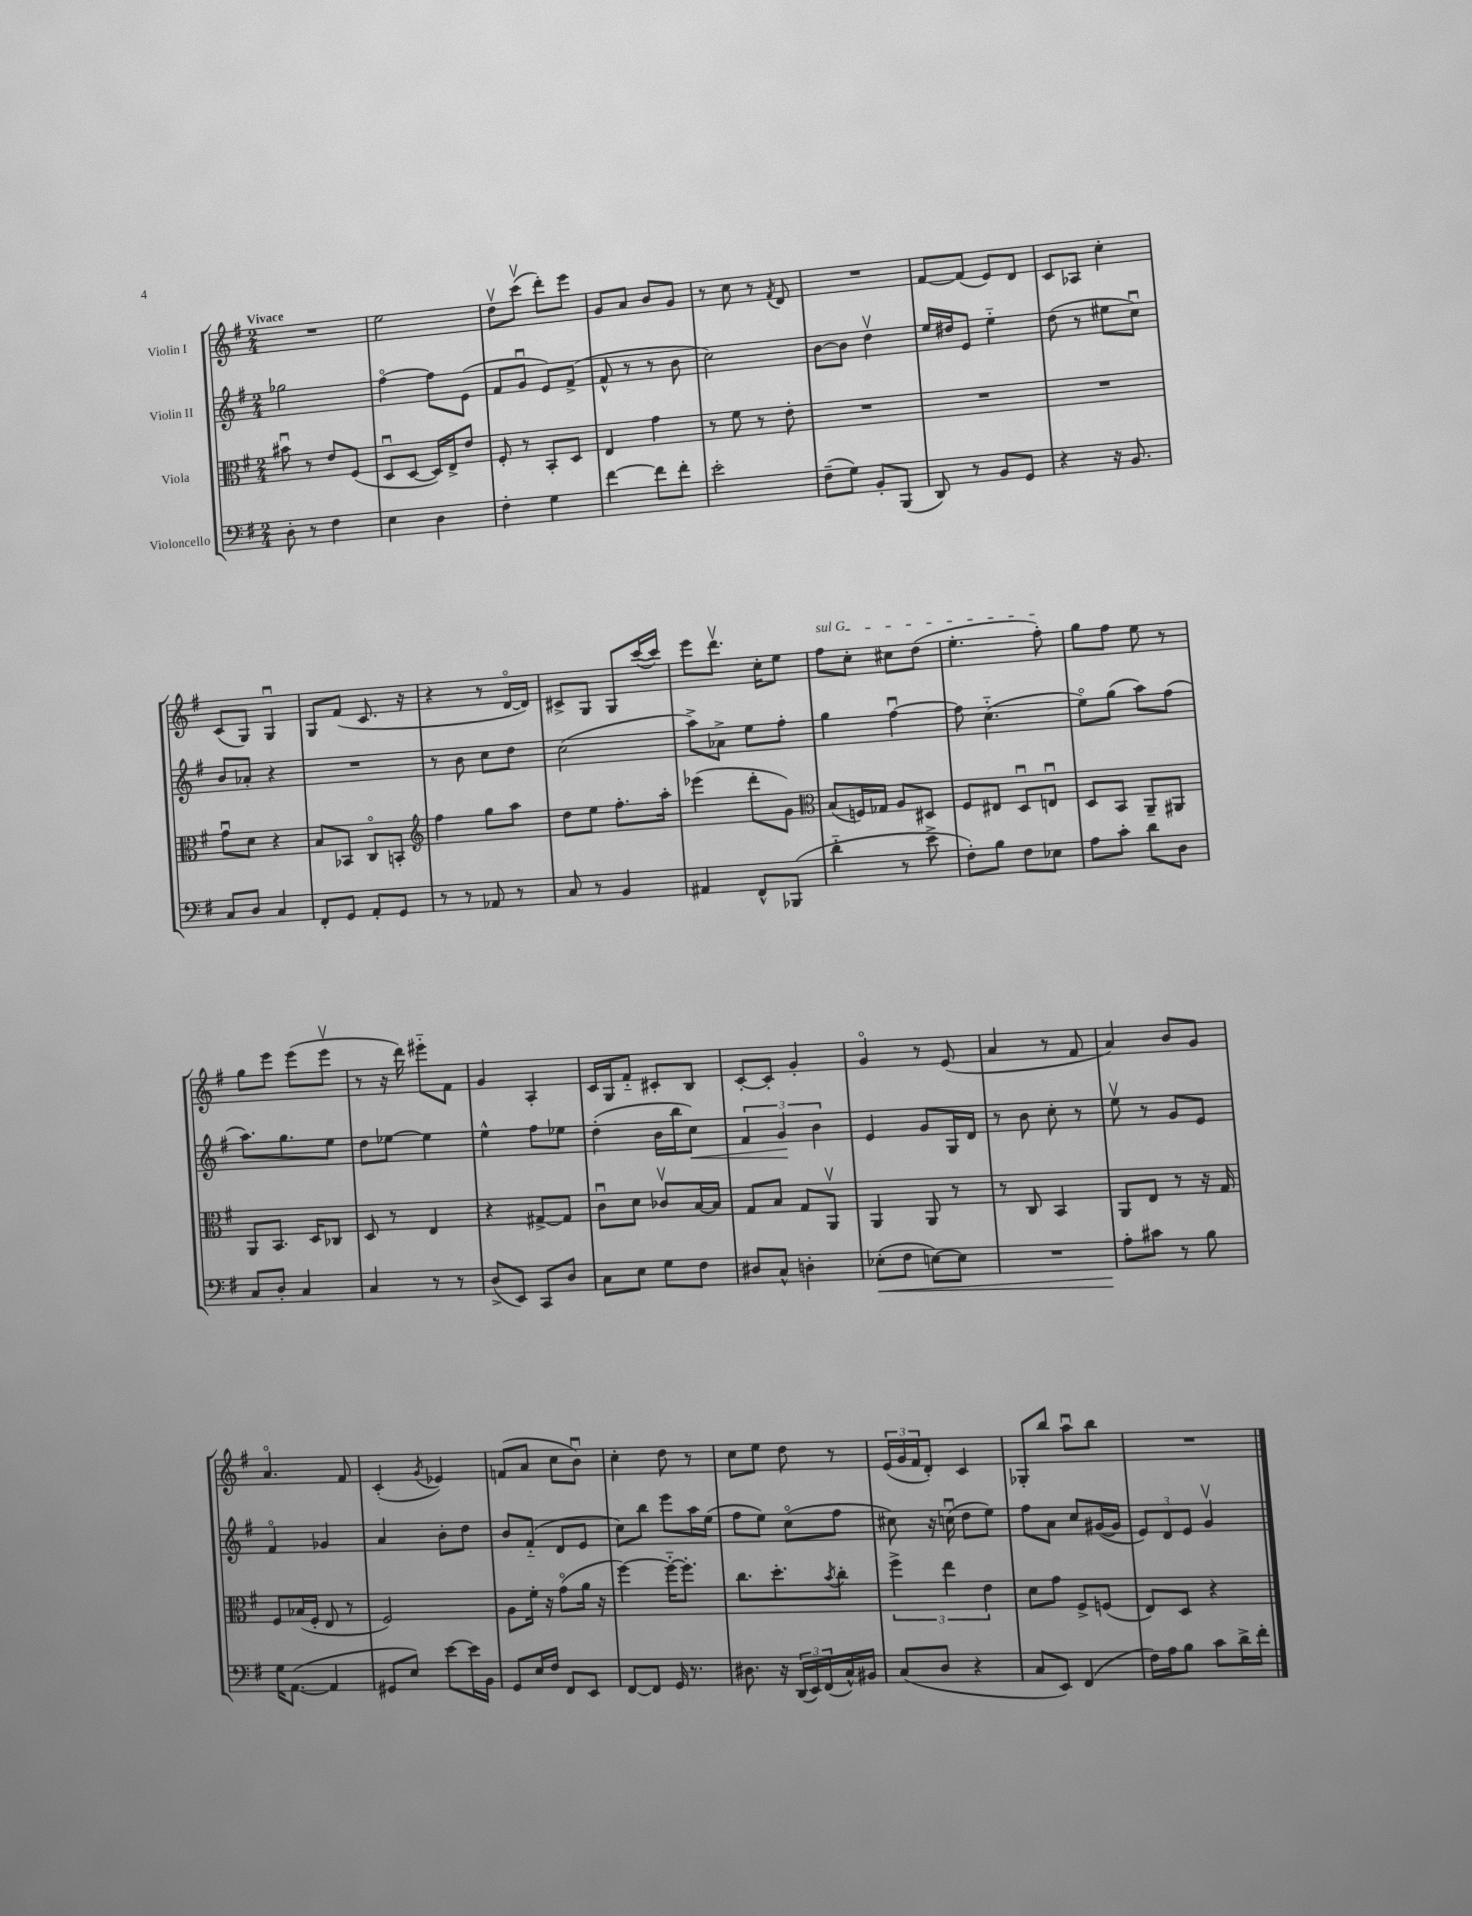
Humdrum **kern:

**kern	**dynam	**kern	**kern	**dynam	**kern
*part4	*part4	*part3	*part2	*part2	*part1
*staff4	*staff4	*staff3	*staff2	*staff2	*staff1
*I"Violoncello	*	*I"Viola	*I"Violin II	*	*I"Violin I
*clefF4	*	*clefC3	*clefG2	*	*clefG2
*k[f#]	*	*k[f#]	*k[f#]	*	*k[f#]
*M2/4	*	*M2/4	*M2/4	*	*M2/4
=1	=1	=1	=1	=1	=1
!	!	!	!	!	!LO:TX:a:B:t=Vivace
8D'\	.	8b#Xu\	2gg-X\	.	2r
8r	.	8r	.	.	.
4F#\	.	8e/L	.	.	.
.	.	(8F#/J	.	.	.
=2	=2	=2	=2	=2	=2
4E\	.	8Du/L	[4ff#\	.	2ee\
.	.	[8D/J	.	.	.
4D\	.	16D/LL])	8ff#\L]	.	.
.	.	16E^/J	.	.	.
.	.	8e/J	(8e\J	.	.
=3	=3	=3	=3	=3	=3
4F#'\	.	8F#'/	8f#/L	.	8ddv\L
.	.	8r	8gu/J	.	(8cccv\J
4G\	.	8BB'/L	8e/L)	.	8ddd'\L)
.	.	8D/J	(8f#^/J	.	8eee\J
=4	=4	=4	=4	=4	=4
[4f#\	.	4E/	8f#^^/	.	8g/L
.	.	.	8r	.	8a/J
8f#\L]	.	4g\	8r	.	8b/L
8f#'\J	.	.	8b\	.	8g/J
=5	=5	=5	=5	=5	=5
2e'\	.	8r	2cc\)	.	8r
.	.	8f#\	.	.	8cc\
.	.	8r	.	.	8r
.	.	.	.	.	8qf#/
.	.	8e'\	.	.	8d/
=6	=6	=6	=6	=6	=6
(8F#~\L	.	2r	[8b\L	.	2r
8G\J)	.	.	8b\J]	.	.
8BB'/L	.	.	4ddv\	.	.
(8BBB/J	.	.	.	.	.
=7	=7	=7	=7	=7	=7
8DD/)	.	2r	16ee/LL	.	[8f#/L
.	.	.	16dd#X/J	.	.
8r	.	.	8e/J	.	(8f#/J]
8BB/L	.	.	4ee\	.	8e/L)
8GG/J	.	.	.	.	8d/J
=8	=8	=8	=8	=8	=8
4r	.	2r	(8dd\	.	8c/L
.	.	.	8r	.	8A-X/J
16r	.	.	8ee#X\L	.	4cc'\
8.BB/	.	.	.	.	.
.	.	.	8ccu\J)	.	.
!!LO:LB:g=z
=9	=9	=9	=9	=9	=9
8C/L	.	8gu\L	8b/L	.	(8c/L
8D/J	.	8d\J	8a-X'/J	.	8G/J)
4C/	.	4r	4r	.	4Gu/
=10	=10	=10	=10	=10	=10
8FF#'/L	.	8B/L	2r	.	8G/L
8GG/J	.	8BB-X/J	.	.	(8f#/J
8AA'/L	.	8C/L	.	.	8.c/
8GG/J	.	8BBn'/J	.	.	.
.	.	.	.	.	16r
=11	=11	=11	=11	=11	=11
*	*	*clefG2	*	*	*
8r	.	4ff#\	8r	.	4r
8r	.	.	8b\	.	.
8AA-X/	.	8gg\L	8cc\L	.	8r
8r	.	8aa\J	8dd\J	.	[16d/LL
.	.	.	.	.	16d/JJ])
=12	=12	=12	=12	=12	=12
8C/	.	8dd\L	(2cc\	.	8c#X^/L
8r	.	8ee\J	.	.	8G/J
4BB/	.	8.ff#'\L	.	.	8G/L
.	.	.	.	.	([16ccc/L
.	.	16aa'\Jk	.	.	16ccc/JJ])
=13	=13	=13	=13	=13	=13
4AA#X/	.	(4eee-X\	8aa^\L)	.	8eee\L
.	.	.	8a-X^\J	.	8.dddv\J
8FF#^^/L	.	8ddd'\L	8ee\L	.	.
.	.	.	.	.	16cc'\KL
(8BBB-X/J	.	8g\J)	8ff#'\J	.	8ee\J
=14	=14	=14	=14	=14	=14
*	*	*clefC3	*	*	*
!	!	!	!	!	!LO:TX:a:i:t=sul G
4d\	.	(8B/L	4gg\	.	8ff#\L
.	.	16Fn/L)	.	.	8cc'\J
.	.	16G-X/JJ	.	.	.
8r	.	8A/L	[4ff#u\	.	8cc#X\L
8e^\	.	8D#X/J	.	.	(8dd\J
=15	=15	=15	=15	=15	=15
8F#'\L)	.	8F#/L	8ff#\]	.	4.ee'\
8B\J	.	8E#X/J	(4.cc\	.	.
8F#\L	.	8Du/L	.	.	.
8E-X\J	.	8Enu/J	.	.	8ff#'\)
=16	=16	=16	=16	=16	=16
8A\L	.	8D/L	8ee\L)	.	8gg\L
8c'\J	.	8BB/J	(8gg\J	.	8ff#\J
8d\L	.	8AA~/L	8aa\L)	.	8ee\
8D\J	.	8AA#X/J	(8ff#\J	.	8r
!!LO:LB:g=z
=17	=17	=17	=17	=17	=17
8C/L	.	8AA/L	8.aa\L)	.	8gg\L
8D'/J	.	8.BB/J	.	.	8eee\J
.	.	.	8.gg\	.	.
4C/	.	.	.	.	(8eee\L
.	.	16D/KL	.	.	.
.	.	8C-X/J	8ee\J	.	8eeev\J
=18	=18	=18	=18	=18	=18
4C/	.	8D/	8dd\L	.	8r
.	.	8r	[8ee-X\J	.	16r
.	.	.	.	.	16ddd\)
8r	.	4E/	4ee-\]	.	8eee#X\L
8r	.	.	.	.	8f#\J
=19	=19	=19	=19	=19	=19
(8D^/L	.	4r	4ee^^\	.	4g/
8EE/J)	.	.	.	.	.
8CC/L	.	[8G#X^/L	8ff#\L	.	4A'/
8D/J	.	8G#/J]	8ee-X\J	.	.
=20	=20	=20	=20	=20	=20
8C\L	.	8cu\L	(4dd'\	.	16c/LL
.	.	.	.	.	16G/J
8E\J	.	8d\J	.	.	8f#/J
8G\L	.	8c-Xv/L	16b\LL	.	8c#X'/L
.	.	.	16bb\J	.	.
!	!	!	!	!LO:HP:b	!
8F#\J	.	[16B/L	8cc\J)	<	8B/J
.	.	16B/JJ]	.	.	.
=21	=21	=21	=21	=21	=21
8D#X/L	.	8G/L	6f#/	.	[8c'/L
8C^^/J	.	8B/J	.	.	8c'/J]
.	.	.	6g/	.	.
4Dn'\	.	8G/L	.	.	4g'/
.	.	.	6b\	[	.
.	.	8AAv/J	.	.	.
=22	=22	=22	=22	=22	=22
!	!LO:HP:b	!	!	!	!
(8E-X'\L	<	4AA/	4e/	.	4g/
8F#\J	.	.	.	.	.
[8En\L)	.	8AA/	8g/L	.	8r
8E\J]	.	8r	16G/L	.	(8e/
.	.	.	16d/JJ	.	.
=23	=23	=23	=23	=23	=23
2r	.	8r	8r	.	4a/
.	.	8C/	8b\	.	.
.	.	4BB/	8cc'\	.	8r
.	.	.	8r	.	8f#/
=24	=24	=24	=24	=24	=24
8A'\L	.	8AA/L	8eev\	.	4a/)
8c#X\J	[	8E/J	8r	.	.
8r	.	8r	8g/L	.	8b/L
8B\	.	16r	8e/J	.	8g/J
.	.	16G/	.	.	.
!!LO:LB:g=z
=25	=25	=25	=25	=25	=25
16G\KL	.	8F#/L	4f#/	.	4.a/
([8.AA\J	.	.	.	.	.
.	.	(16B-X/L	.	.	.
.	.	16F#'/JJ	.	.	.
4AA/]	.	8E/	4g-X/	.	.
.	.	8r	.	.	8f#/
=26	=26	=26	=26	=26	=26
8GG#X/L	.	2F#/)	4a/	.	(4c'/
8E/J)	.	.	.	.	.
.	.	.	.	.	8qg/
[8e\L	.	.	8b'\L	.	4e-X/)
16e\L]	.	.	8dd\J	.	.
16BB\JJ	.	.	.	.	.
=27	=27	=27	=27	=27	=27
8GG/L	.	8A\L	8b/L	.	(8fn/L
16E/L	.	16f#'\Jk	(8f#/J	.	8a/J
16F#/JJ	.	16r	.	.	.
8FF#/L	.	(8g\L	8d/L	.	8cc\L
8EE/J	.	16a\Jk	8e/J	.	8bu\J)
.	.	16r	.	.	.
=28	=28	=28	=28	=28	=28
[8FF#/L	.	[4ff#\)	8cc\L)	.	4cc'\
8FF#/J]	.	.	8bb\J	.	.
16GG/	.	16ff#\KL_	8eee\L	.	8dd\
8.r	.	8.ff#'\J]	.	.	.
.	.	.	16aa\L	.	8r
.	.	.	(16ee\JJ	.	.
=29	=29	=29	=29	=29	=29
8.D#X\	.	8.cc\L	8ff#\L	.	8cc\L
.	.	.	8ee\J)	.	8ee\J
16r	.	8.dd'\	.	.	.
(24DD/LL	.	.	(8cc\L	.	8dd\
24EE/)	.	.	.	.	.
(24FF#/	.	.	.	.	.
.	.	8qb/	.	.	.
16C^^/)	.	8cc'\J	8ff#\J	.	8r
16BB#X/JJ	.	.	.	.	.
=30	=30	=30	=30	=30	=30
(8C/L	.	6ff#^\	8cc#X\)	.	(24e/LL
.	.	.	.	.	24g/
.	.	.	.	.	24f#/J
8D/J	.	.	16r	.	8d'/J)
.	.	6ee\	.	.	.
.	.	.	(16ccnu\	.	.
4r	.	.	8dd\L	.	4c/
.	.	6e\	.	.	.
.	.	.	8ee\J)	.	.
=31	=31	=31	=31	=31	=31
8C/L	.	8d\L	8ff#\L	.	8G-X'/L
8EE/J)	.	8g\J	8a\J	.	8bb/J
(4FF#/	.	8F#^/L	8cc/L	.	8aau\L
.	.	(8Fn/J	([16g#X/L	.	8bb\J
.	.	.	16g#/JJ]	.	.
=32	=32	=32	=32	=32	=32
16F#\LL)	.	8E/L)	12e/L)	.	2r
16A\J	.	.	.	.	.
.	.	.	12d/	.	.
8B\J	.	8D/J	.	.	.
.	.	.	12e/J	.	.
8c\L	.	4r	4gv/	.	.
16d^\L	.	.	.	.	.
16f#'\JJ	.	.	.	.	.
==	==	==	==	==	==
*-	*-	*-	*-	*-	*-
